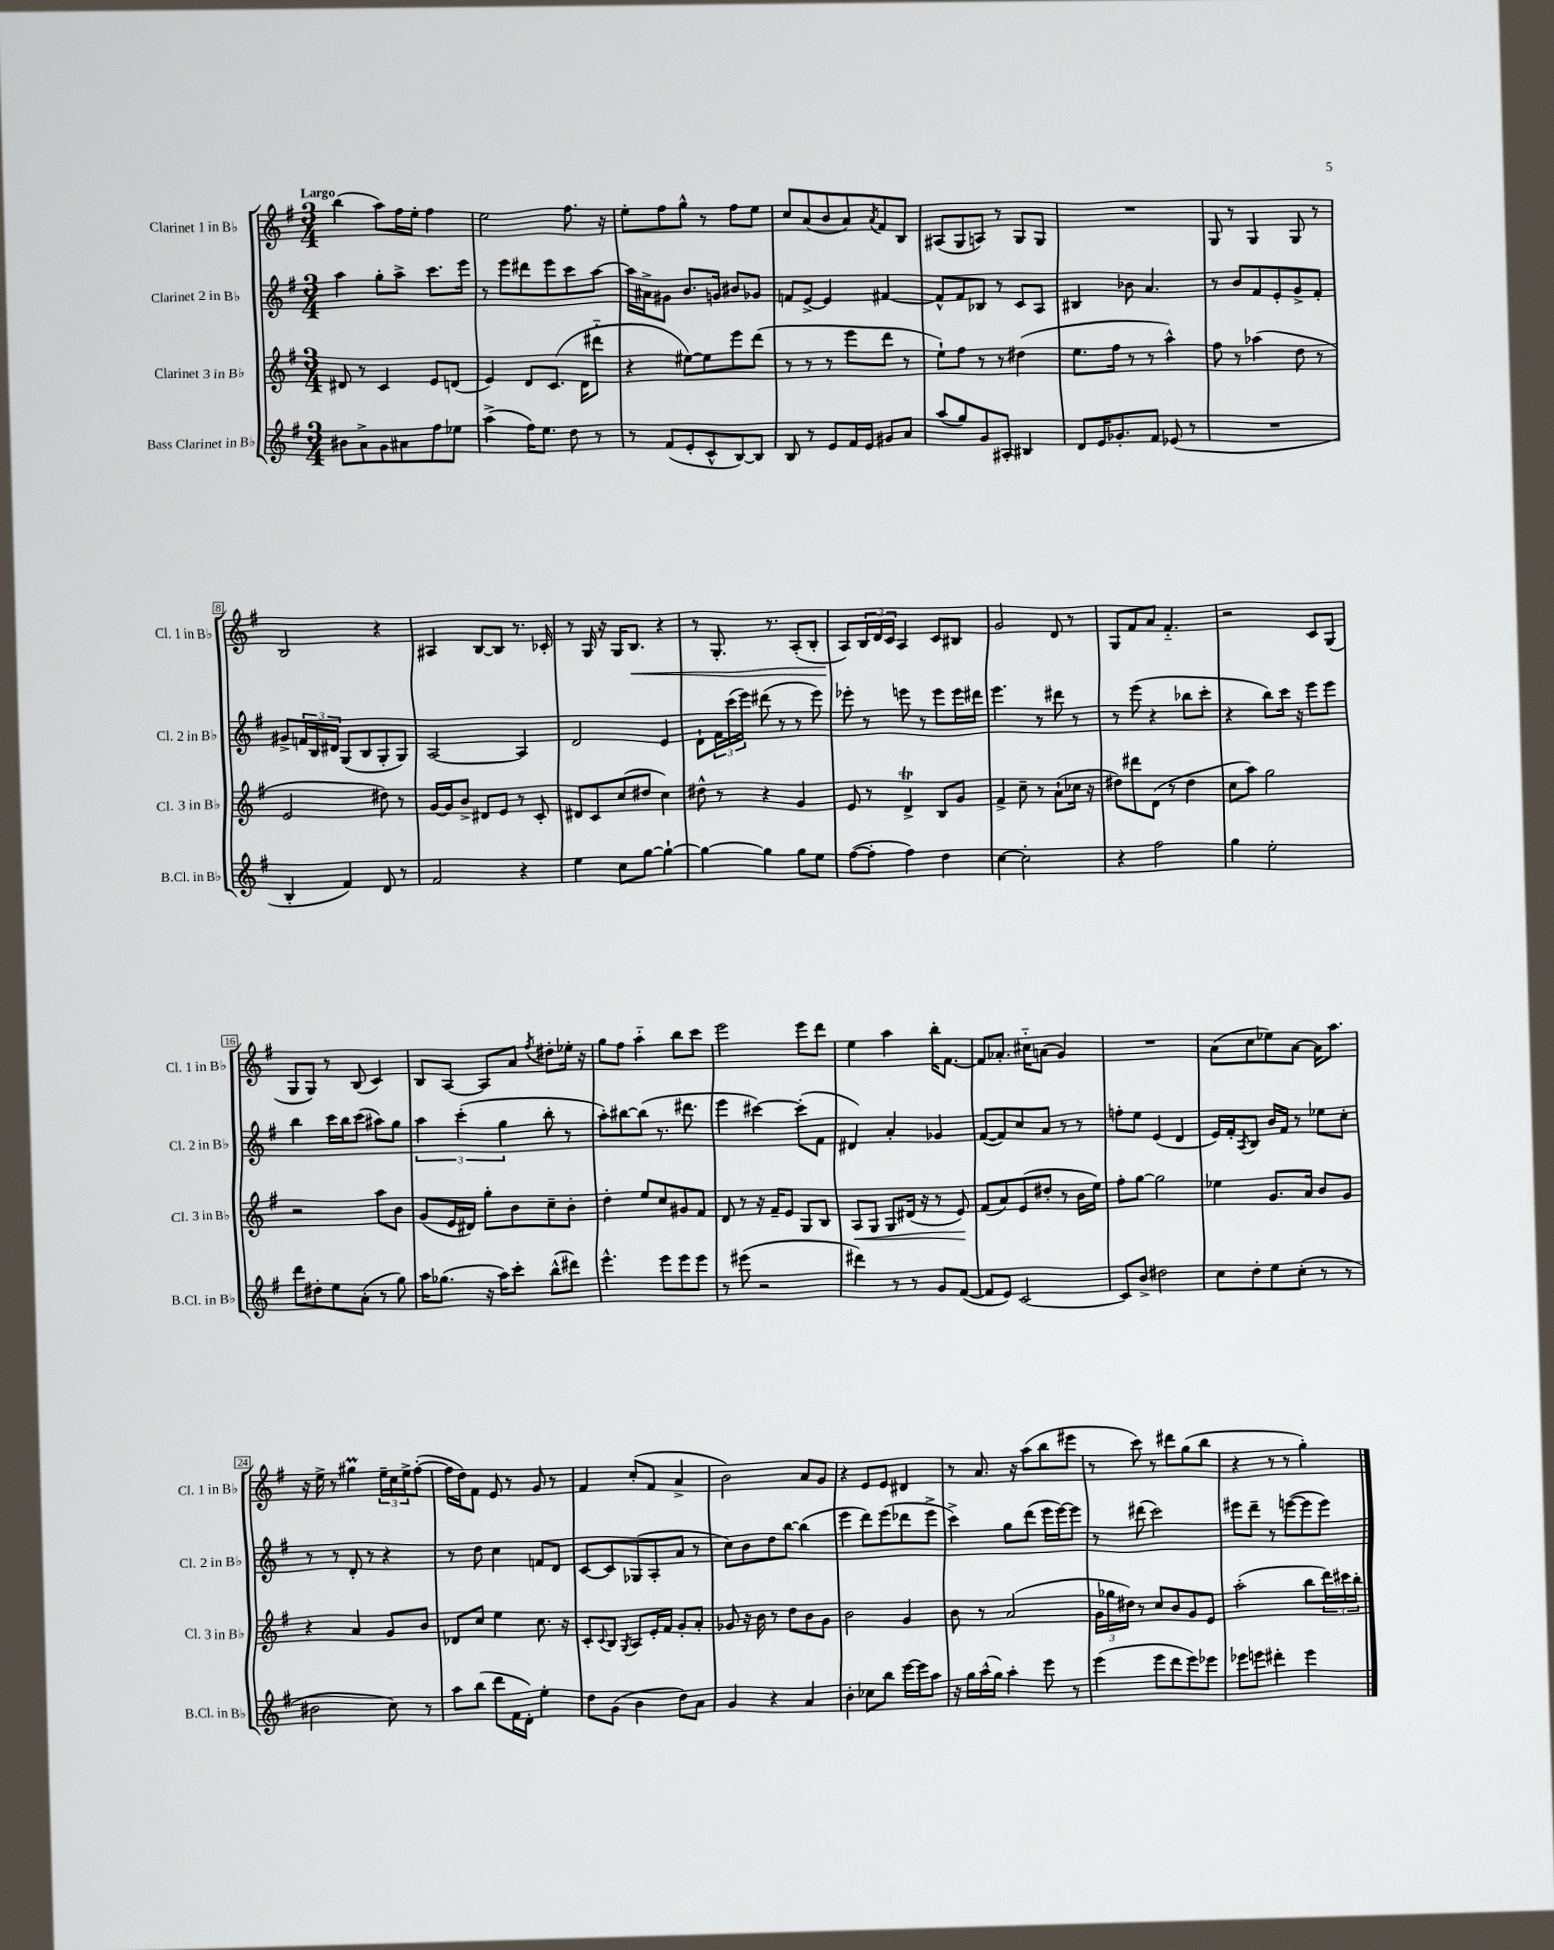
<<
\new StaffGroup <<
\new Staff = "s0" \with { instrumentName = "Clarinet 1 in Bb" shortInstrumentName = "Cl. 1 in Bb" } {
    \clef treble \key g \major \numericTimeSignature \time 3/4 \tempo "Largo"
    b''4( a''8) fis''16 e''16-. fis''4 |
    e''2 fis''8. r16 |
    e''8-. fis''8 g''8-^ r8 fis''8 e''8 |
    c''8 a'8( b'8 a'8) \acciaccatura { a'8 } fis'8 b8 |
    ais8( g8 a8) r8 g8 g8 |
    R2. |
    g8 r8 g4 g8 r8 |
    b2 r4 |
    ais4 b8~ b8 r8. ces'16-. |
    r8 g16 r16 g16 b8.\< r4 |
    r8 g8.-. r8. a8-.( b8-. |
    a8\!) \tuplet 3/2 { b16 d'16 c'16 } a4 c'8 bis8 |
    g'2 d'8 r8 |
    g8 fis'8 a'8 fis'4.-_ |
    r2 c'8 g8( |
    g8 g8) r8 b8( c'4) |
    b8 a8~ a8 a'8 \acciaccatura { fis''8 } dis''8-. ees''16-. r16 |
    g''8 fis''8 a''4-_ b''8 c'''8 |
    e'''2 e'''8 d'''8 |
    e''4 a''4 b''16-. fis'8.~ |
    fis'8 aes'8.-. cis''16-_ a'8( g'4) |
    R2. |
    a'8( c''8 ees''8) a'8~ a'16 a''8. |
    r16 e''16-> r8 gis''4\prall \tuplet 3/2 { e''16-- c''16 e''16-> } fis''8~-.( |
    fis''16 d''16) fis'8 e'8 r8 g'8 r8 |
    fis'4 c''8-.( fis'8 a'4-> |
    b'2) a'8 g'8 |
    r4 e'8 e'8 dis'4 |
    r8 a'8. r16 a''8( b''8 eis'''8 |
    r8 c'''8) r8 dis'''8 g''8( b''8 |
    r4 r8 r8 g''4-.) \bar "|." |
}
\new Staff = "s1" \with { instrumentName = "Clarinet 2 in Bb" shortInstrumentName = "Cl. 2 in Bb" } {
    \clef treble \key g \major \numericTimeSignature \time 3/4
    a''4 g''8-. a''8-> c'''8. e'''16 |
    r8 e'''8 dis'''8 e'''8 c'''8 a''8~ |
    a''16 ais'16-> gis'8 b'8. g'16 bis'8 ges'8 |
    f'8 e'8~-> e'4 fis'4~ |
    fis'8-^ fis'8 bes8 r8 c'8 a8 |
    bis4 bes'8 a'4. |
    r8 b'8 fis'8 e'8-. g'8-> fis'8-. |
    gis'8-> \tuplet 3/2 { f'16 b16 dis'16 } g8( b8 g8-. g8) |
    a2~ a4 |
    d'2 e'4 |
    d'8-! \tuplet 3/2 { fis'16 c'''16( e'''16) } dis'''8( r8 r8 e'''8) |
    ees'''8-. r8 e'''8 r8 e'''8 e'''16 dis'''16 |
    e'''4. r8 dis'''8 r8 |
    r8 e'''8( r4 bes''8 c'''8-. |
    r4 b''8) c'''16 r16 e'''8 e'''8 |
    b''4 c'''16 b''16 c'''8( ais''8) g''8 |
    \tuplet 3/2 { a''4 c'''4-.( g''4 } b''8-. r8 |
    a''8-.) bis''8~ bis''8( r8. dis'''8. |
    e'''4 cis'''4~) cis'''8-.( fis'8 |
    dis'4) a'4-. ges'4 |
    fis'8~( fis'8) c''8 a'8 r8 r8 |
    f''8-. e''8 e'4( d'4 |
    e'16) fis'16-. \acciaccatura { a8 } b8 b'16 fis'16 r8 ees''8 c''8-. |
    r8 r8 d'8-. r8 r4 |
    r8 d''8 c''4 f'8 d'8 |
    c'8~ c'8 ges8( a8-. a'8 r8 |
    c''8) b'8 d''8 b''8~ b''4( |
    e'''4 d'''8) e'''8( des'''8 e'''8-> |
    c'''4->) g''8 d'''8( e'''16 e'''16~) e'''8 |
    r8 dis'''8( c'''2) |
    eis'''8 d'''8-- r8 e'''8~( e'''8 e'''8) \bar "|." |
}
\new Staff = "s2" \with { instrumentName = "Clarinet 3 in Bb" shortInstrumentName = "Cl. 3 in Bb" } {
    \clef treble \key g \major \numericTimeSignature \time 3/4
    dis'8 r8 c'4 e'8 d'8( |
    e'4) d'8 c'8.( d'16 dis'''8-_ |
    r4 eis''8~) eis''8 e'''8 d'''8( |
    r8 r8 r8 e'''8 d'''8 r8 |
    e''8-!) fis''8 r8 r8 dis''4( |
    e''8. fis''16 r8 r8 a''4-^) |
    fis''8 r8 aes''4( d''8 r8 |
    e'2 dis''8) r8 |
    g'16~ g'16 b'8-> dis'8 e'8 r8 c'8-. |
    dis'8 c'8 c''8( dis''8 c''4) |
    dis''8-^ r8 r4 g'4 |
    e'8 r8 d'4->\trill b8 g'8 |
    fis'4-> c''8-- r8 a'8-!( ces''16 r16 |
    dis''8) dis'''8 d'8( r8 dis''4 |
    c''8 a''8) g''2 |
    r2 a''8 b'8 |
    g'8( e'16 dis'16) g''8-. b'8 c''8-- b'8-. |
    d''4-. e''8 c''8 gis'8 fis'8 |
    d'8 r8 r16 fis'16-- e'8 g8 b8 |
    a8\< g8 g8 dis'16( r16 r8 e'8\!) |
    fis'8( a'8) e'8( dis''8-. r8 b'16 e''16) |
    fis''8-. g''8~ g''2 |
    ees''4 g'8. a'16 b'8 g'8 |
    r4 a'4 g'8 b'8 |
    des'8 c''8 e''4 c''8. r16 |
    c'8-. \appoggiatura { c'8 } b8 \acciaccatura { g8 } a8 e'16-. fis'16 g'8-. a'8-. |
    ges'8 r16 b'16 r8 d''8 b'8 ges'8 |
    b'2 g'4 |
    b'8 r8 a'2( |
    \tuplet 3/2 { g'16 ges''16 dis''16) } r8 c''8 b'8 g'8 e'8 |
    a''2-.( b''8 \tuplet 3/2 { d'''16) cis'''16 b''16-. } \bar "|." |
}
\new Staff = "s3" \with { instrumentName = "Bass Clarinet in Bb" shortInstrumentName = "B.Cl. in Bb" } {
    \clef treble \key g \major \numericTimeSignature \time 3/4
    bis'8 a'8-> g'8 ais'8 fis''8 ees''8 |
    a''4->( fis''16) e''8. d''8 r8 |
    r8 fis'8( e'8-. c'8-^ b8~) b8 |
    b8 r8 e'8 fis'16 e'16 gis'8 a'8 |
    a''8( g''8) g'8 ais8-. bis4 |
    d'8 e'16 ges'8.-. fis'8 ees'8( r8 |
    R2. |
    b4-. fis'4) d'8 r8 |
    fis'2 r4 |
    e''4 c''8 g''8~ g''4~-! |
    g''4~ g''4 g''8 e''8 |
    fis''8~( fis''8-. fis''4) d''4 |
    c''4~ c''2-. |
    r4 fis''2 |
    g''4 e''2-. |
    d'''8 dis''8-. e''8 a'8-.( r8 g''8) |
    a''16 ges''8.( r16 a''16) c'''8-. b''8-^( dis'''8) |
    e'''4.-^ e'''8 e'''8 e'''8 |
    r8 eis'''8( r2 |
    dis'''4) r8 r8 g'8 fis'8~( |
    fis'8 e'8) c'2~ |
    c'8 b'8-> dis''2 |
    c''8 d''8-. e''8 c''8-.( r8 r8 |
    bis'2 c''8) r8 |
    a''8 b''8( d'''8 fis'16 d'16-.) e''4-. |
    d''8 g'8( b'4 d''8) a'8 |
    g'4 r4 a'4 |
    b'4-. ces''8 b''8 e'''16~ e'''16 a''8 |
    r16 g''16 a''16-^( g''16) a''4-. e'''8 r8 |
    e'''4( e'''8 d'''8 e'''8) ees'''8 |
    ees'''8 e'''8 dis'''4-. e'''4 \bar "|." |
}
>>
>>
\layout { \context { \Score \override BarNumber.stencil = #(make-stencil-boxer 0.1 0.3 ly:text-interface::print) } }
